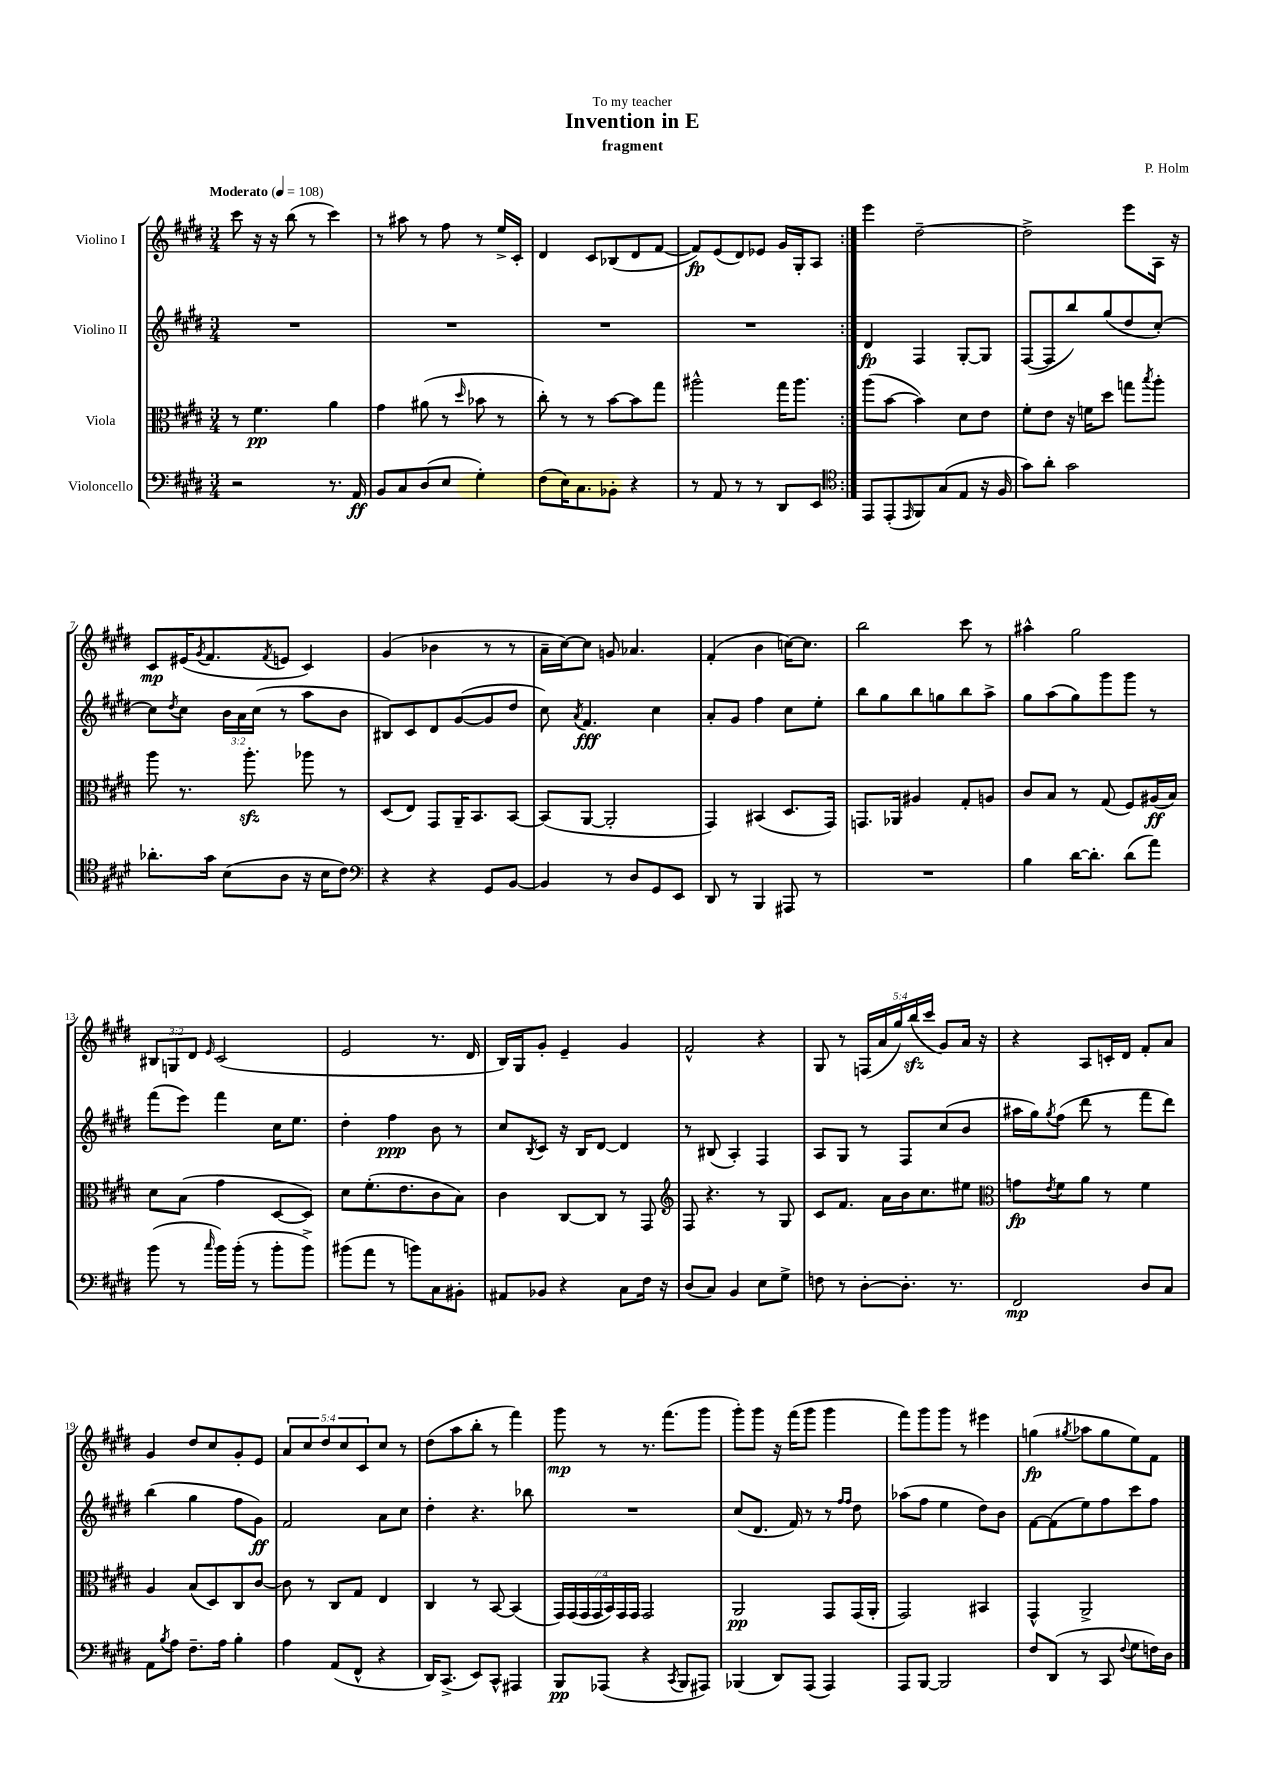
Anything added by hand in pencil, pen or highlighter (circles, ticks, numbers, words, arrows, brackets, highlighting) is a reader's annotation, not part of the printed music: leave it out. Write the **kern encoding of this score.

**kern	**kern	**kern	**kern
*staff4	*staff3	*staff2	*staff1
*clefF4	*clefC3	*clefG2	*clefG2
*k[f#c#g#d#]	*k[f#c#g#d#]	*k[f#c#g#d#]	*k[f#c#g#d#]
*M3/4	*M3/4	*M3/4	*M3/4
*MM108	*MM108	*MM108	*MM108
2r	8r	2.r	8ccc#\
.	4.f#\	.	16r
.	.	.	16r
.	.	.	(8bb\
.	.	.	8r
8.r	4a\	.	4ccc#\)
16AA/	.	.	.
=	=	=	=
8BB/L	4g#\	2.r	8r
8C#/	.	.	8aa#\
(8D#/	(8a#\	.	8r
8E/J	8r	.	8ff#\
.	16qqdd#/	.	.
4G#'\)	8b-\	.	8r
.	8r	.	16ee^/LL
.	.	.	16c#'/JJ
=	=	=	=
(8F#\L	8cc#'\)	2.r	4d#/
16E\K)	8r	.	.
8.C#\	.	.	.
.	8r	.	8c#/L
8BB-'\J	[8b\L	.	(8B-/
4r	8b\]	.	8d#/
.	8gg#\J	.	[8f#/J
=	=	=	=
8r	2aa#^^\	2.r	8f#/]L)
8AA/	.	.	(8e/
8r	.	.	8d#/)
8r	.	.	8e-/J
8DD#/L	16gg#\LK	.	16g#/LL
.	8.aa#\J	.	16G#'/J
8EE/J	.	.	8A/J
=:|!	=:|!	=:|!	=:|!
*clefC4	*	*	*
8EE/L	(8aa\L	4d#/	4eee\
(8EE'/	[8b\J	.	.
16qqEE/	.	.	.
8FF#/)	4b\])	4F#/	[2dd#~\
(8G#/	.	.	.
8E/J	8d#\L	[8G#'/L	.
16r	8e\J	8G#/]J	.
16F#/	.	.	.
=	=	=	=
8g#\L)	8f#'\L	([8F#/L	2dd#^\]
8a'\J	8e\J	8F#/]	.
2g#\	16r	8bb/)	.
.	16f\LK	.	.
.	8dd#\J	(8gg#/	.
.	8gg\L	8dd#/	8eee\L
.	8qbb/	.	.
.	8aa'\J	[8cc#'/J)	16A\Jk
.	.	.	16r
=	=	=	=
8.a-'\L	8aa\	8cc#\]L	8c#/L
.	.	8qdd#/	.
.	8.r	8cc#\J	(16e#/K
.	.	.	8qg#/
16g#\Jk	.	.	8.f#/
(8B\L	.	24b\LL	.
.	.	24a\	.
.	8.aa'\	.	.
.	.	(24cc#\JJ	.
.	.	.	8qf#/
8A\J	.	8r	8e/J
16r	8aa-\	8aa\L	4c#/)
16B\LK	.	.	.
8c#\J)	8r	8b\J	.
=	=	=	=
*clefF4	*	*	*
4r	(8D#/L	8B#/L)	(4g#/
.	8E/J)	8c#/	.
4r	8GG#/L	8d#/	4b-\
.	16AA~/K	([8g#/	.
.	8.BB/	.	.
8GG#/L	.	8g#/]	8r
[8BB/J	[8BB/J	8dd#/J	8r
=	=	=	=
4BB/]	(8BB/]L	8cc#\)	16a~\LL
.	.	.	[16cc#\J)
.	.	8qa/	.
.	[8AA/J	4.f#/	8cc#\]J
8r	2AA'/]	.	8g/
8D#/L	.	.	4.a-/
8GG#/	.	4cc#\	.
8EE/J	.	.	.
=	=	=	=
8DD#/	4GG#/)	8a'/L	(4f#'/
8r	.	8g#/J	.
4BBB/	(4BB#/	4ff#\	4b\
8AAA#/	8.D#/L	8cc#\L	[16cc\LK)
.	.	.	8.cc\]J
8r	.	8ee'\J	.
.	16GG#/Jk)	.	.
=	=	=	=
2.r	8.GG/L	8bb\L	2bb\
.	.	8gg#\	.
.	16AA-/Jk	.	.
.	4A#/	8bb\	.
.	.	8gg\	.
.	8G#'/L	8bb\	8ccc#\
.	8A/J	8aa^\J	8r
=	=	=	=
4B\	8c#/L	8gg#\L	4aa#^^\
.	8B/J	(8aa\	.
[16d#\LK	8r	8gg#\)	2gg#\
8.d#'\]J	.	.	.
.	(8G#/	8ggg#\	.
(8d#\L	8F#/L)	8ggg#\J	.
8a\J)	(16A#/L	8r	.
.	16B/JJ)	.	.
=	=	=	=
(8b\	8d#\L	(8fff#\L	12B#/L
.	.	.	12G/
8r	(8B\J	8eee\J)	.
.	.	.	12d#/J
16qqcc#/	.	.	16qqe/
16b\LL)	4g#\	4fff#\	(2c#/
(16b'\JJ	.	.	.
8r	.	.	.
8b'\L	[8D#/L	16cc#\LK	.
.	.	8.ee\J	.
8b^\J)	8D#/]J)	.	.
=	=	=	=
(8b#\L	8d#\L	4dd#'\	2e/
8a\J	(8.f#'\	.	.
8r	.	4ff#\	.
.	8.e\	.	.
8b\L)	.	.	.
8C#\	8c#\	8b\	8.r
8BB#'\J	8B\J)	8r	.
.	.	.	16d#/
=	=	=	=
8AA#/L	4c#\	8cc#/L	16B/LL)
.	.	.	16G#/J
.	.	8qB/	.
8BB-/J	.	8c#/J	8g#'/J
4r	[8C#/L	16r	4e~/
.	.	16B/LK	.
.	8C#/]J	[8d#/J	.
8C#\L	8r	4d#/]	4g#/
16F#\Jk	8GG#/	.	.
16r	.	.	.
=	=	=	=
*	*clefG2	*	*
(8D#/L	8F#/	8r	2f#^^/
8C#/J)	4.r	(8B#/	.
4BB/	.	4A'/)	.
8E\L	8r	4F#/	4r
8G#^\J	8G#/	.	.
=	=	=	=
8F\	8c#/L	8A/L	8G#/
8r	8.f#/J	8G#/J	8r
[8D#'\L	.	8r	(20F/LL
.	.	.	20a/
.	16a\LL	.	.
.	.	.	20gg#/)
8.D#'\]J	16b\J	8F#/L	.
.	.	.	(20bb/
.	8.cc#\	.	.
.	.	.	20ccc#/JJ
.	.	(8cc#/	8g#/L)
8.r	.	.	.
.	8ee#\J	8b/J	16a/Jk
.	.	.	16r
=	=	=	=
*	*clefC3	*	*
2FF#/	8g\L	16aa#\LL	4r
.	.	16gg#\J)	.
.	8qe/	8qgg#/	.
.	8f#\	(8ff#\J	.
.	8a\J	8ddd#\	8A/L
.	8r	8r	16c'/L
.	.	.	16d#/JJ
8D#/L	4f#\	8fff#\L	8f#'/L
8C#/J	.	8ddd#\J)	8a/J
=	=	=	=
8AA\L	4A/	(4bb\	4g#/
8qB/	.	.	.
8A\J	.	.	.
8.F#~\L	(8B/L	4gg#\	8dd#/L
.	8D#/)	.	8cc#/
16A\Jk	.	.	.
4B'\	8C#/	8ff#\L	8g#'/
.	[8c#/J	8g#\J)	8e/J
=	=	=	=
4A\	8c#\]	2f#/	10a/L
.	.	.	10cc#/
.	8r	.	.
.	.	.	10dd#/
(8AA/L	8C#/L	.	.
.	.	.	10cc#/
8FF#^^/J	8G#/J	.	.
.	.	.	10c#/
4r	4E/	8a\L	8cc#/J
.	.	8cc#\J	8r
=	=	=	=
16DD#/LK)	4C#/	4dd#'\	(8dd#\L
(8.CC#^/J	.	.	.
.	.	.	8aa\
8EE/L)	8r	4.r	8bb'\J
8CC#^^/J	[8BB/	.	8r
4AAA#/	(4BB/]	.	4fff#\)
.	.	8bb-\	.
=	=	=	=
8BBB/L	28GG#/LL)	2.r	8ggg#\
.	(28GG#/	.	.
.	28GG#/	.	.
.	28GG#/	.	.
(8AAA-/J	.	.	8r
.	28BB/)	.	.
.	28GG#/	.	.
.	28GG#/JJ	.	.
4r	2GG#/	.	8.r
.	.	.	(8.fff#\L
8qCC#/	.	.	.
8BBB/L	.	.	.
8AAA#/J)	.	.	8ggg#\J
=	=	=	=
(4BBB-/	2AA/	(8cc#/L	8ggg#'\L)
.	.	8.d#/J	8ggg#\J
8DD#/L)	.	.	16r
.	.	16f#/)	(16fff#\LK
(8AAA/J	.	8r	8ggg#\J
4AAA/)	8GG#/L	8r	4ggg#\
.	.	16qqff#/LL	.
.	.	16qqff#/JJ	.
.	(16GG#/L	8dd#\	.
.	16AA'/JJ	.	.
=	=	=	=
8AAA/L	2GG#/)	(8aa-\L	8fff#\L)
[8BBB/J	.	8ff#\J	8ggg#\
2BBB/]	.	4ee\	8ggg#\J
.	.	.	8r
.	4BB#/	8dd#\L)	4eee#\
.	.	8b\J	.
=	=	=	=
8F#/L	4GG#^^/	[8f#\L	(4gg\
(8DD#/J	.	(8f#\]	.
.	.	.	8qgg#/
8r	2AA^/	8ee\)	8aa-\L
8CC#/	.	8ff#\	8gg#\
8qqF#/	.	.	.
8G#\L	.	8ccc#\	8ee\)
16F\L)	.	8ff#\J	8f#\J
16D#\JJ	.	.	.
==	==	==	==
*-	*-	*-	*-
